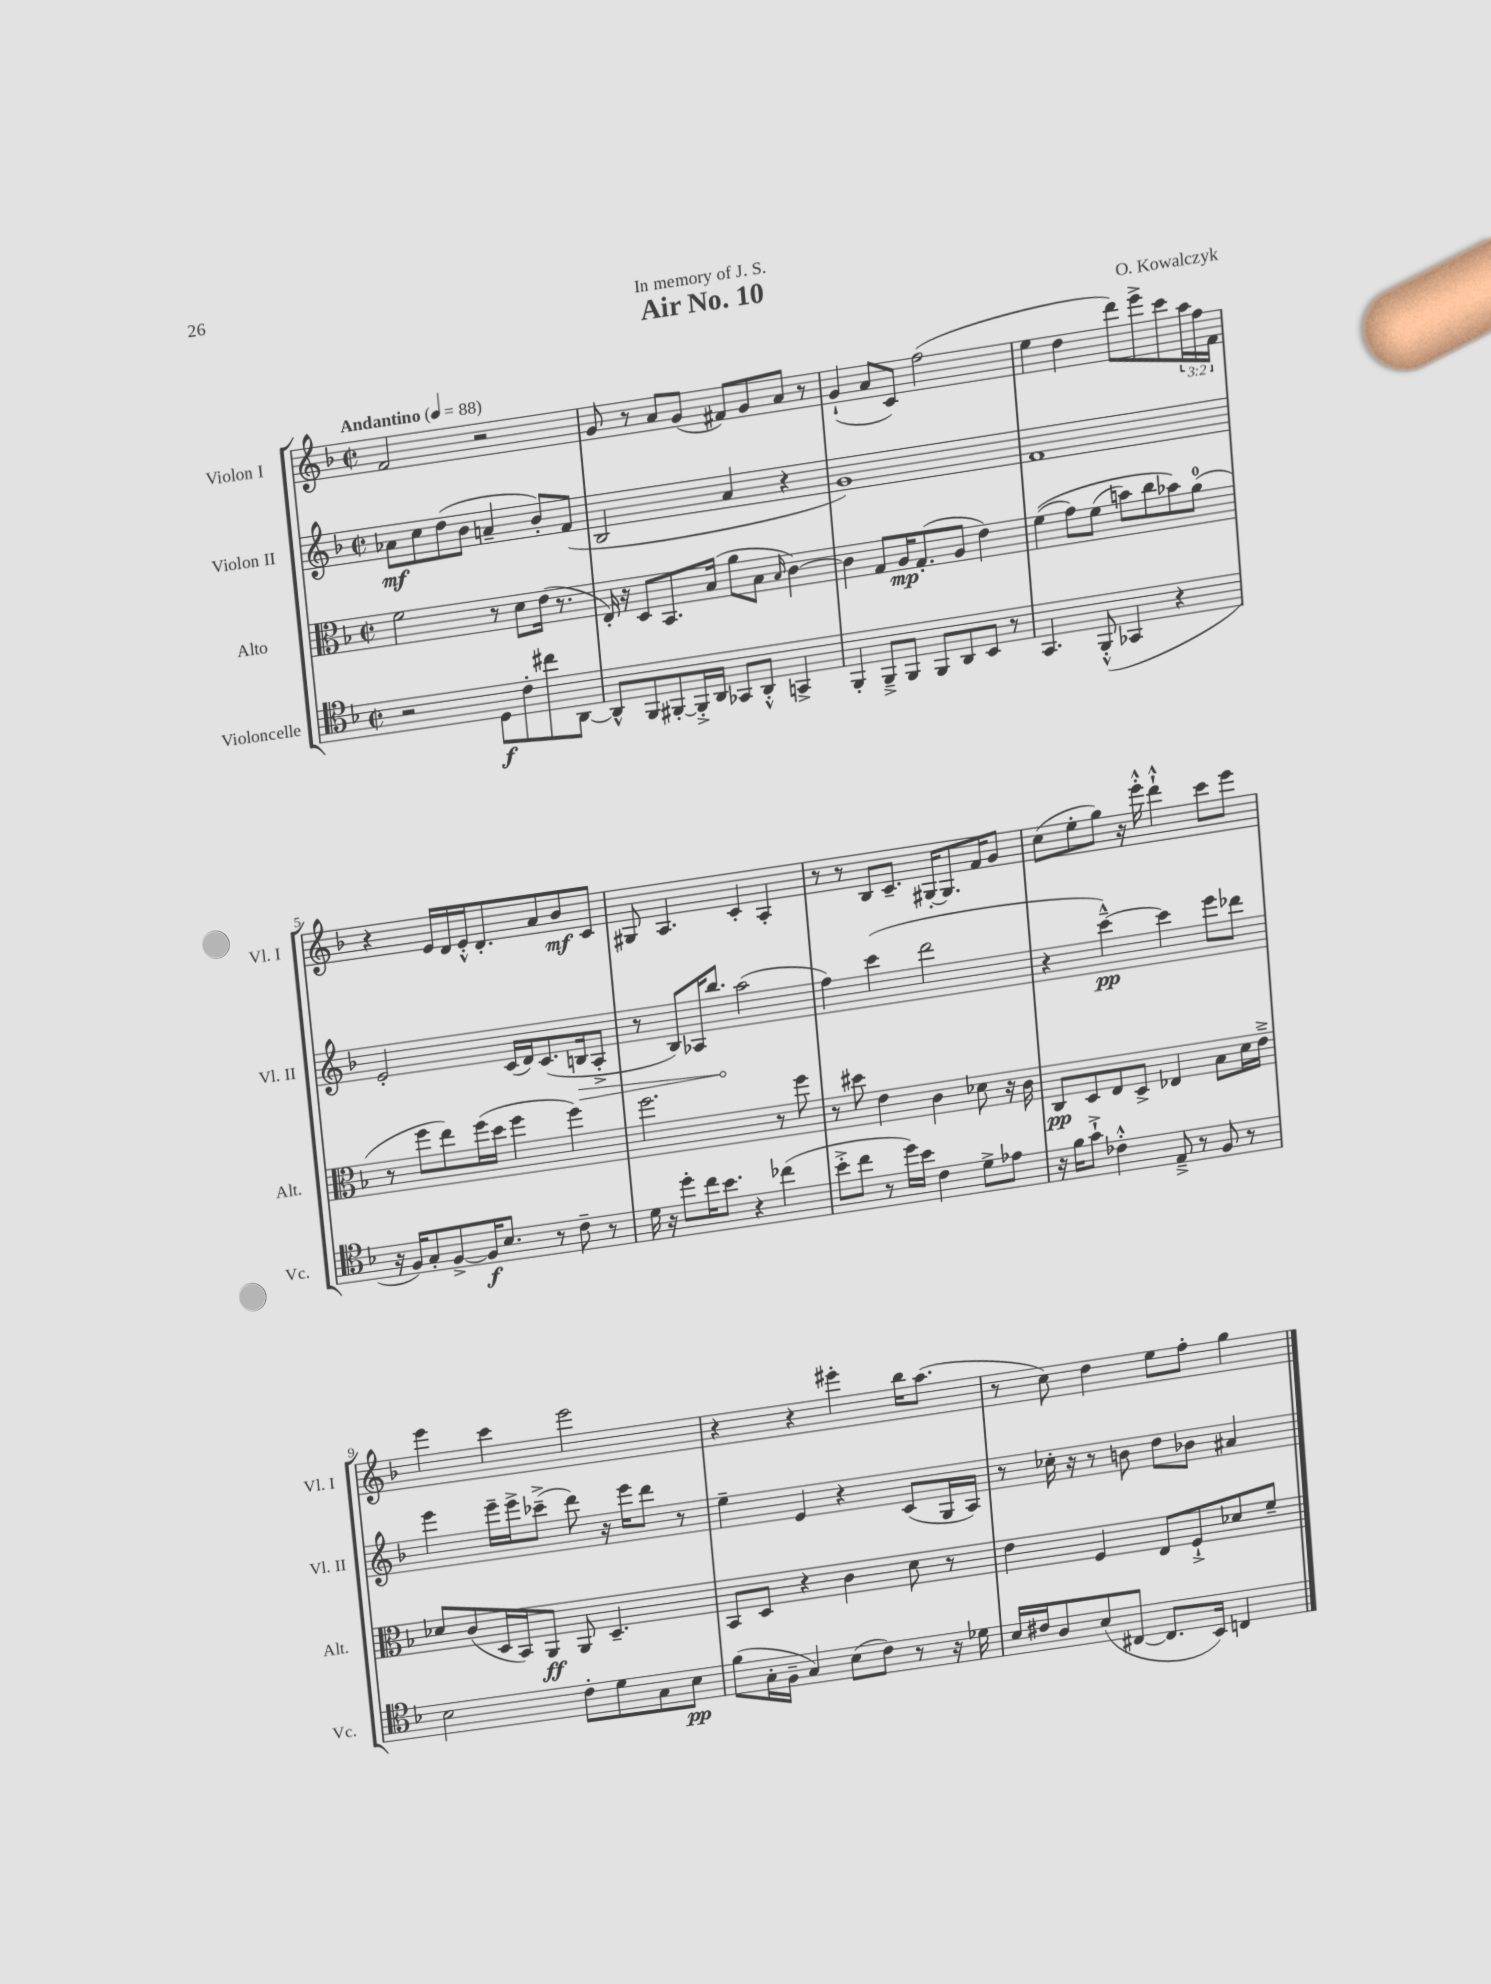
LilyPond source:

\header { title = "Air No. 10" composer = "O. Kowalczyk" dedication = "In memory of J. S." }
<<
\new StaffGroup <<
\new Staff = "s0" \with { instrumentName = "Violon I" shortInstrumentName = "Vl. I" } {
    \clef treble \key f \major \defaultTimeSignature \time 2/2 \override Staff.TupletNumber.text = #tuplet-number::calc-fraction-text \tempo "Andantino" 4 = 88
    f'2 r2 |
    g'8 r8 a'8 g'8( fis'8) g'8 a'8 r8 |
    g'4-!( a'8 c'8) f''2( |
    e''4 d''4 d'''8) e'''8-> c'''8 \tuplet 3/2 { a''16 f''16 f'16 } |
    r4 e'16 d'16 e'16-.-^ d'8.-. a'8 bes'8\mf c'8 |
    gis8 a4. c'4-. a4-. |
    r8 r8 bes8 c'8.-- gis16~-. gis8. f'16 g'8 |
    c''8( e''8-. g''8) r16 e'''16-.-^ d'''4-!-^ c'''8 e'''8 |
    e'''4 c'''4 e'''2 |
    r4 r4 eis'''4-. bes''16 a''8.( |
    r8 c''8) d''4 e''8 f''8-. g''4 \bar "|." |
}
\new Staff = "s1" \with { instrumentName = "Violon II" shortInstrumentName = "Vl. II" } {
    \clef treble \key f \major \defaultTimeSignature \time 2/2
    aes'8\mf c''8 d''8( bes'8 a'4-- bes'8-.) f'8( |
    bes2 a'4 r4 |
    g'1) |
    f'1 |
    e'2-. c'16( d'16) c'8.( \once \override Hairpin.circled-tip = ##t b16\> a8-.-> |
    r8 bes8) aes16 bes''8.\! a''2( |
    f''4) c'''4( d'''2 |
    r4 c'''4~---^\pp) c'''4 e'''8 des'''8 |
    e'''4 e'''16-- e'''16-> ces'''8--->( d'''8) r16 e'''16 d'''8 r8 |
    e''4-- e'4 r4 c'8( g16 a16) |
    r8 ces''16-. r16 r8 b'8 d''8 bes'8 ais'4 \bar "|." |
}
\new Staff = "s2" \with { instrumentName = "Alto" shortInstrumentName = "Alt." } {
    \clef alto \key f \major \defaultTimeSignature \time 2/2
    f'2 r8 d'8 e'16( r8. |
    e16-.) r16 d8 bes,8. bes16( a'8 bes8 \grace { bes16 } c'4~) |
    c'4 g8 a16\mp g8.-.( a8 e'4) |
    f'4(\( g'8) f'8( b'8) c''8 bes'8\) a'8-0( |
    r8 f''8 e''8) f''16( d''16 f''4 f''4) |
    f''2. r8 f''8 |
    r8 dis''8 e'4 c'4 des'8 r16 c'16 |
    c8\pp d8 e8 d8-> ees4 bes8 d'16 e'16---> |
    des'8 c'8( d16 bes,16) a,8\ff a,8 d4.-- |
    bes,8 d8 r4 c'4 d'8 r8 |
    e'4 f4 e8 f8-!-> des'8 f'8-- \bar "|." |
}
\new Staff = "s3" \with { instrumentName = "Violoncelle" shortInstrumentName = "Vc." } {
    \clef tenor \key f \major \defaultTimeSignature \time 2/2
    r2 d8\f c'8-. cis''8 a,8~ |
    a,8-^ f,8 fis,8~-. fis,16-.-> a,16 ges,8 a,8-.-^ g,4-> |
    f,4-. f,8---> f,8 f,8 a,8 bes,8 r8 |
    g,4. f,8-.-^( ges,4 r4 |
    r16 f16) g8-. f8~-> f16\f bes8. r8 c'8-- r8 |
    d'16 r16 d''8-. c''16 bes'8. r4 ces''4( |
    bes'8-.-> c''8 r8 d''16) bes'16 c'4 d'8-> ees'8 |
    r16 f'16 g'8-!-> ces'4-.-^ e8---> r8 f8 r8 |
    bes2 c'8-. d'8 g8 bes8\pp |
    f'8( g16-. f16-- g4) bes8( c'8) r8 r16 des'16 |
    bes16 cis'16 a8 bes8( cis8~ cis8. bes,16) c4 \bar "|." |
}
>>
>>
